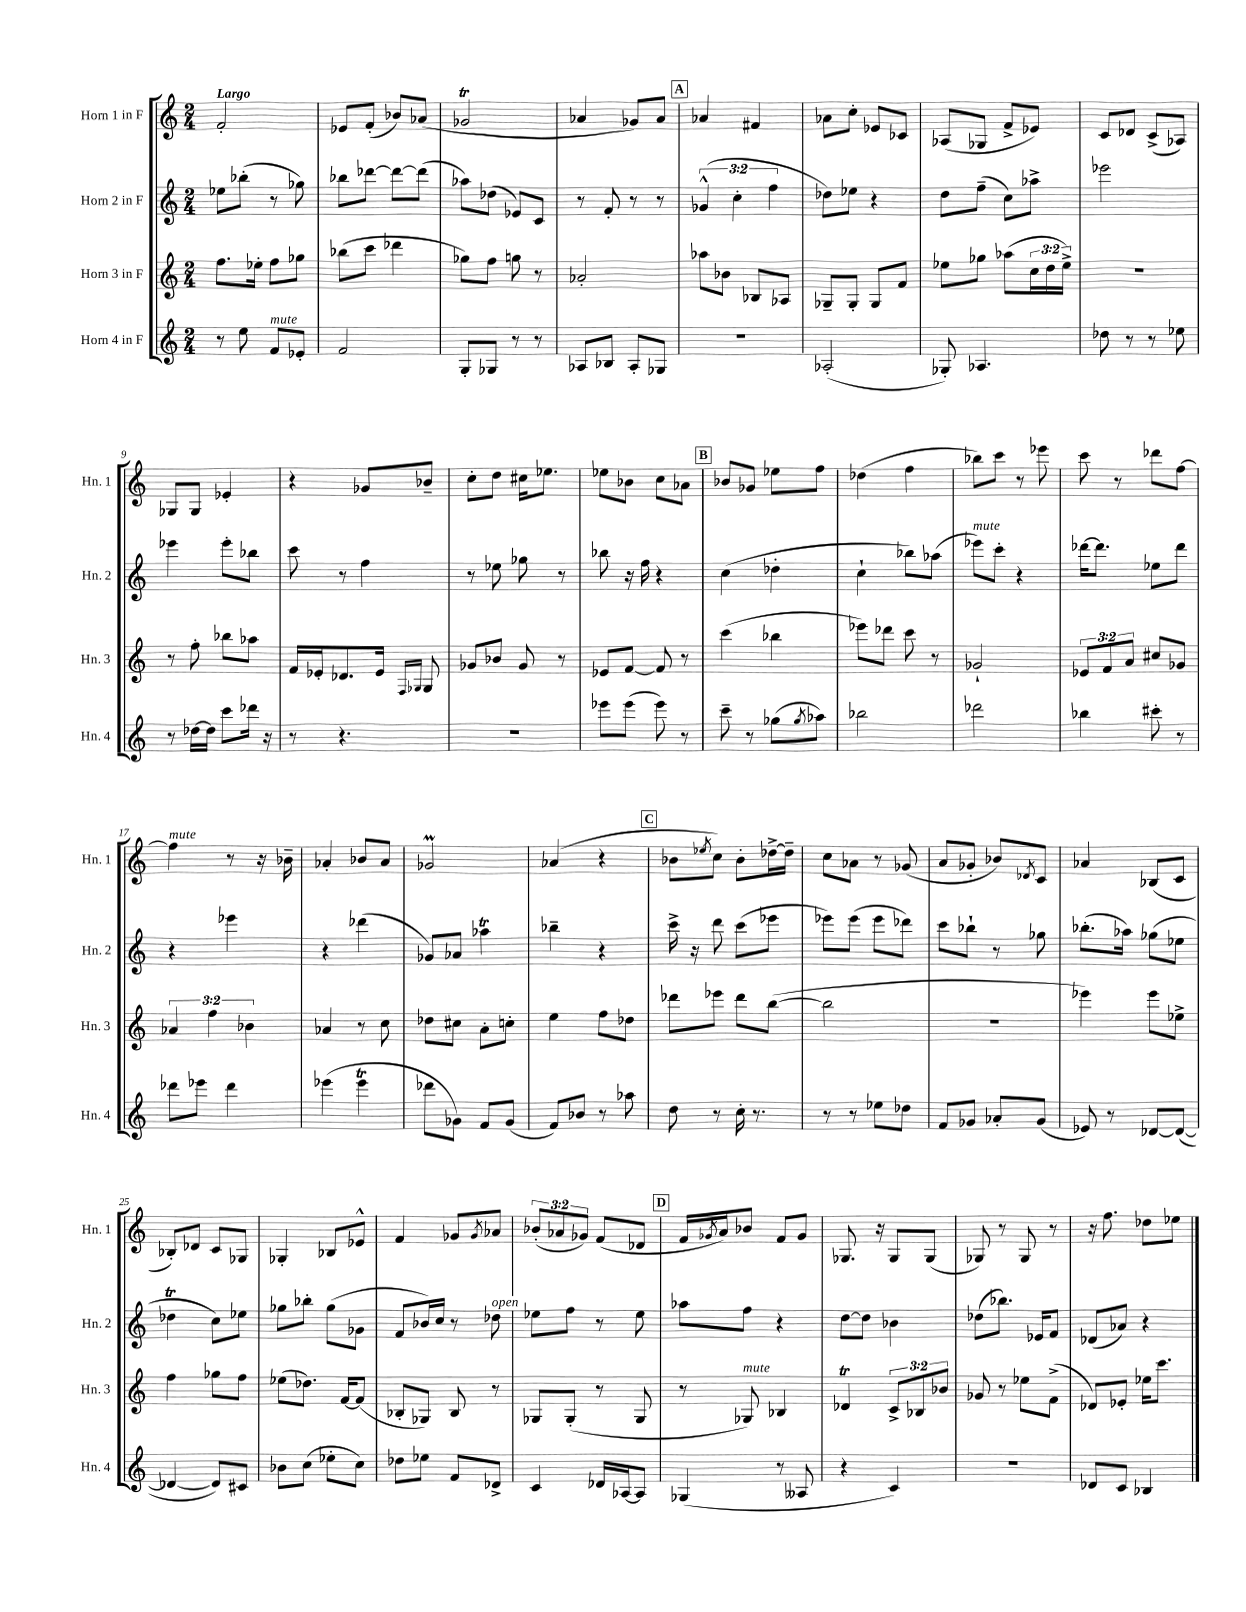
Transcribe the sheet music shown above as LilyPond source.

<<
\new StaffGroup <<
\new Staff = "s0" \with { instrumentName = "Horn 1 in F" shortInstrumentName = "Hn. 1" } {
    \clef treble \key c \major \numericTimeSignature \time 2/4 \override Staff.TupletNumber.text = #tuplet-number::calc-fraction-text \tempo "Largo"
    f'2-. |
    ees'8 f'8-.( bes'8) aes'8( |
    ges'2\trill |
    aes'4 ges'8) aes'8 |
    \mark \markup { \box "A" } aes'4 fis'4 |
    aes'8 c''8-. ees'8 ces'8 |
    aes8( ges8 f'8-> ees'8) |
    c'8 des'8 c'8->( aes8) |
    ges8 ges8 ees'4-. |
    r4 ges'8 bes'8-- |
    c''8-. d''8 cis''16 ees''8. |
    ees''8 bes'8 c''8 aes'8 |
    \mark \markup { \box "B" } bes'8 ges'8 ees''8 f''8 |
    des''4( f''4 |
    bes''8) c'''8 r8 ees'''8 |
    c'''8 r8 des'''8 f''8~ |
    f''4^\markup { \italic "mute" } r8 r16 bes'16-- |
    aes'4-. bes'8 aes'8 |
    ges'2\prall |
    aes'4( r4 |
    \mark \markup { \box "C" } bes'8 \acciaccatura { ees''8 } c''8) bes'8-. des''16~-> des''16-- |
    c''8 aes'8 r8 ges'8( |
    a'8 ges'8-. bes'8) \acciaccatura { des'8 } c'8 |
    aes'4 bes8( c'8 |
    bes8-.) des'8 c'8 ges8 |
    ges4-. bes8 ees'8-^ |
    f'4 ges'8 \acciaccatura { ges'8 } aes'8 |
    \tuplet 3/2 { bes'8-.( aes'8 ges'8) } f'8( des'8 |
    \mark \markup { \box "D" } f'16 \acciaccatura { ges'8 } a'16) bes'8 f'8 ges'8 |
    ges8. r16 ges8 ges8( |
    ges8) r8 ges8 r8 |
    r16 f''8. des''8 ees''8 \bar "|." |
}
\new Staff = "s1" \with { instrumentName = "Horn 2 in F" shortInstrumentName = "Hn. 2" } {
    \clef treble \key c \major \numericTimeSignature \time 2/4 \override Staff.TupletNumber.text = #tuplet-number::calc-fraction-text
    ees''8 bes''8-.( r8 ges''8) |
    bes''8 des'''8~ des'''8~ des'''8( |
    aes''8) des''8( ees'8) c'8 |
    r8 f'8-. r8 r8 |
    \mark \markup { \box "A" } \tuplet 3/2 { ges'4-^( c''4-. f''4 } |
    des''8) ees''8 r4 |
    d''8 f''8--( c''8) aes''8-> |
    ees'''2 |
    ees'''4 ees'''8-. bes''8 |
    c'''8 r8 f''4 |
    r8 ees''8 ges''8 r8 |
    bes''8 r16 f''16 r4 |
    \mark \markup { \box "B" } c''4( des''4-. |
    c''4-! bes''8) aes''8( |
    ees'''8^\markup { \italic "mute" }) c'''8-. r4 |
    des'''16~ des'''8. ees''8 des'''8 |
    r4 ees'''4 |
    r4 des'''4( |
    ges'8) aes'8 aes''4\trill |
    bes''4-- r4 |
    \mark \markup { \box "C" } c'''16-> r16 d'''8 c'''8( ees'''8 |
    ees'''8) ees'''8( ees'''8 des'''8) |
    c'''8 bes''8-! r8 ges''8 |
    bes''8.-.( aes''16) ges''8( ees''8 |
    des''4\trill c''8) ees''8 |
    ges''8 bes''8-. ges''8( ges'8 |
    f'8 bes'16) c''16 r8 des''8^\markup { \italic "open" } |
    ees''8 f''8 r8 ees''8 |
    \mark \markup { \box "D" } aes''8 f''8 r4 |
    d''8~ d''8 bes'4 |
    des''8( bes''8.) ees'16 f'8 |
    des'8( aes'8) r4 \bar "|." |
}
\new Staff = "s2" \with { instrumentName = "Horn 3 in F" shortInstrumentName = "Hn. 3" } {
    \clef treble \key c \major \numericTimeSignature \time 2/4 \override Staff.TupletNumber.text = #tuplet-number::calc-fraction-text
    f''8. ees''16-. f''8 ges''8 |
    bes''8( c'''8 des'''4 |
    ges''8) f''8 g''8 r8 |
    aes'2-. |
    \mark \markup { \box "A" } aes''8 bes'8 bes8 aes8 |
    ges8-- ges8-. ges8 f'8 |
    ees''8 ges''8 aes''8( \tuplet 3/2 { c''16 d''16 ees''16->) } |
    r2 |
    r8 f''8-. bes''8 aes''8 |
    f'16 ees'16-. des'8. ees'16 \grace { f16 ges16 } ges8 |
    ges'8 bes'8 ges'8 r8 |
    ees'8 f'8~ f'8 r8 |
    \mark \markup { \box "B" } c'''4( bes''4 |
    ees'''8) des'''8 c'''8 r8 |
    ges'2-! |
    \tuplet 3/2 { ees'8 f'8 a'8 } cis''8 ges'8 |
    \tuplet 3/2 { aes'4 f''4 bes'4 } |
    aes'4 r8 c''8 |
    des''8 cis''8 a'8-. c''8-. |
    e''4 f''8 des''8 |
    \mark \markup { \box "C" } des'''8 ees'''8 des'''8 b''8~( |
    b''2 |
    R2 |
    ees'''4) ees'''8 ees''8-> |
    f''4 ges''8 f''8 |
    ees''8( des''8.) f'16~ f'8( |
    bes8-. ges8) bes8 r8 |
    ges8 ges8-.( r8 ges8 |
    \mark \markup { \box "D" } r8 ges8^\markup { \italic "mute" }) bes4 |
    des'4\trill \tuplet 3/2 { c'8-> bes8 bes'8 } |
    ges'8 r8 ees''8 f'8->( |
    des'8) ees'8-. ees''16 c'''8. \bar "|." |
}
\new Staff = "s3" \with { instrumentName = "Horn 4 in F" shortInstrumentName = "Hn. 4" } {
    \clef treble \key c \major \numericTimeSignature \time 2/4
    r8 e''8 f'8^\markup { \italic "mute" } ees'8-. |
    f'2 |
    g8-. ges8 r8 r8 |
    aes8 bes8 aes8-. ges8 |
    \mark \markup { \box "A" } R2 |
    aes2-.( |
    ges8-.) aes4. |
    des''8 r8 r8 ees''8 |
    r8 des''16~ des''16 c'''8 des'''16 r16 |
    r8 r4. |
    r2 |
    ees'''8 ees'''8( ees'''8) r8 |
    \mark \markup { \box "B" } c'''8-- r8 ges''8( \acciaccatura { ges''8 } aes''8) |
    bes''2 |
    des'''2 |
    bes''4 cis'''8-. r8 |
    des'''8 ees'''8 des'''4 |
    ees'''4( ees'''4\trill |
    des'''8 ges'8) f'8 ges'8( |
    f'8) bes'8 r8 aes''8 |
    \mark \markup { \box "C" } d''8 r8 c''16-. r8. |
    r8 r8 ees''8 des''8 |
    f'8 ges'8 aes'8-. ges'8( |
    ees'8) r8 des'8~ des'8~( |
    des'4~ des'8) cis'8 |
    bes'8 c''8( ees''8-. c''8) |
    des''8 ees''8 f'8 des'8-> |
    c'4 des'16 aes16~ aes8 |
    \mark \markup { \box "D" } ges4( r8 aeses8 |
    r4 c'4) |
    R2 |
    des'8 c'8 bes4 \bar "|." |
}
>>
>>
